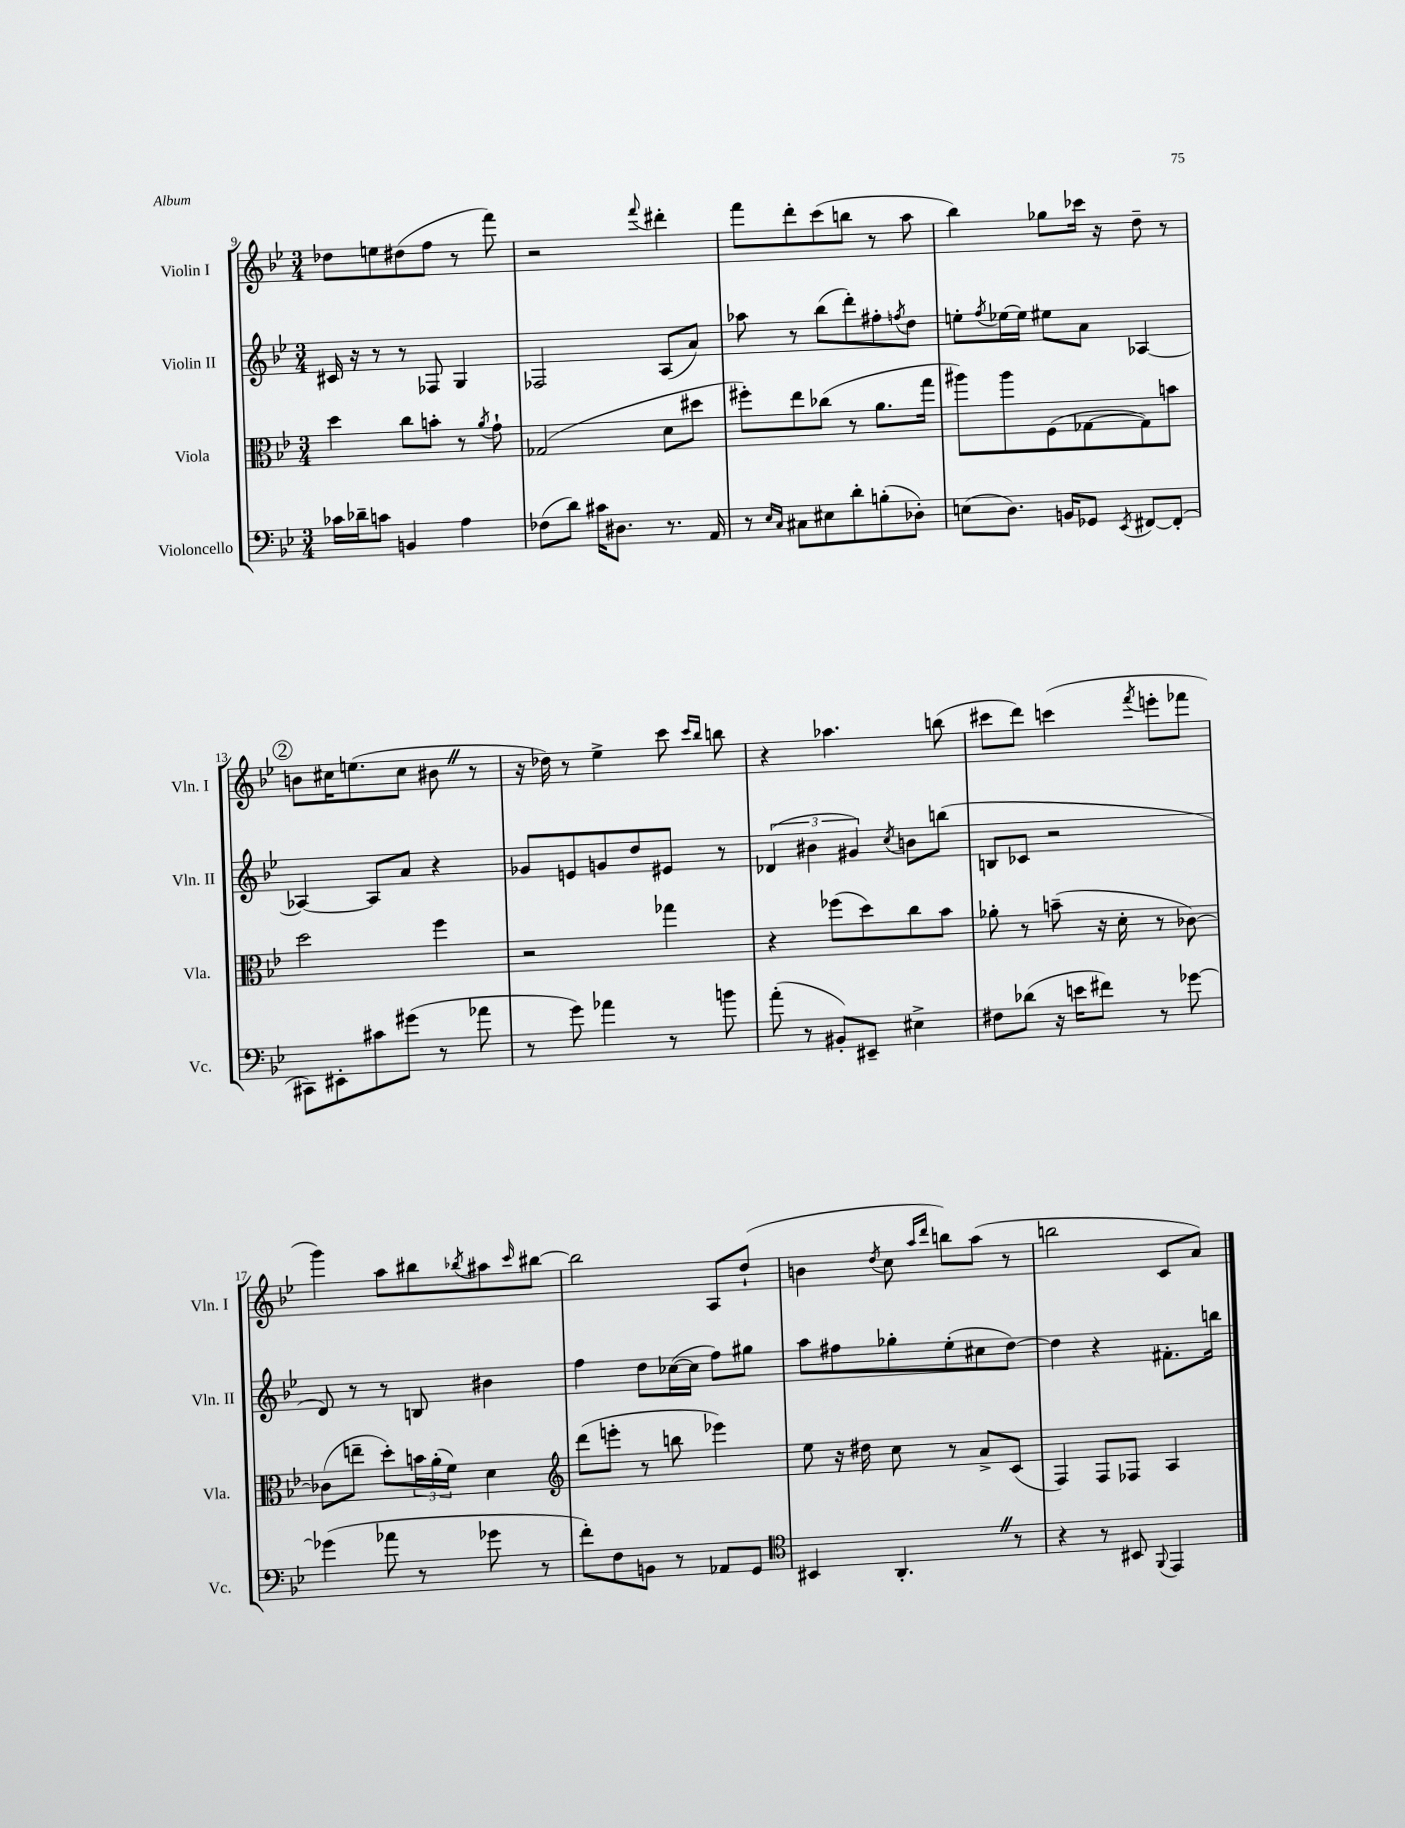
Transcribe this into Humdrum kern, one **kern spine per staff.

**kern	**kern	**kern	**kern
*staff4	*staff3	*staff2	*staff1
*clefF4	*clefC3	*clefG2	*clefG2
*k[b-e-]	*k[b-e-]	*k[b-e-]	*k[b-e-]
*M3/4	*M3/4	*M3/4	*M3/4
16c-	4dd	16c#	8dd-
16d-~	.	16r	.
8c	.	8r	8ee
4BB	8cc	8r	(8dd#
.	8b'	8F-	8ff
4A	8r	4G	8r
.	8qa	.	.
.	8g`	.	8fff)
=	=	=	=
(8F-	(2G-	2F-	2r
8d)	.	.	.
16c#	.	.	.
8.D#	.	.	.
.	.	.	8qqfff
8.r	8d	(8A	4ddd#'
.	8dd#	8a)	.
16AA	.	.	.
=	=	=	=
8r	8ff#')	8aa-	8fff
16qqE-	.	.	.
16qqC	.	.	.
8C#	8ee-	8r	8ddd'
8E#	(8cc-	(8bb-	(8ccc
8d'	8r	8ddd')	8bb
(8B'	8.a	8ff#'	8r
.	.	8qff	.
8D-')	.	8dd	8aa
.	16gg	.	.
=	=	=	=
(8E	8aa#)	8ee'	4bb-)
.	.	8qff	.
8.D)	8aa#	[16ee-	.
.	.	16ee-]	.
.	(8F	8ee#	8gg-
16BB	.	.	.
8GG-	[8G-	8a	16ccc-
.	.	.	16r
8qEE-	.	.	.
[8FF#	8G-])	[4A-	8dd~
(8FF#']	8b	.	8r
=	=	=	=
8CC#)	2dd	4A-_	8b
8EE#'	.	.	16cc#
.	.	.	(8.ee
8c#	.	8A-]	.
(8g#	.	8a	8cc#
8r	4ff	4r	8b#
8a-	.	.	8r
=	=	=	=
8r	2r	8g-	16r
.	.	.	16dd-)
8g)	.	8e	8r
4a-	.	8g	4ee-^
.	.	8dd	.
8r	4gg-	8e#	8ccc
.	.	.	16qqccc
.	.	.	16qqbb-
8b	.	8r	8bb
=	=	=	=
(8a'	4r	(6d-	4r
8r	.	.	.
.	.	6b#	.
8BB#')	(8ff-	.	4.aa-
.	.	6g#)	.
8EE#~	8dd)	.	.
.	.	8qcc	.
4E#^	8cc	8b	.
.	8b-	(8bb	(8bb
=	=	=	=
8F#	8a-'	8B	8ccc#
(8d-	8r	8c-	8ddd)
16r	(8b~	2r	(4ccc
16e	.	.	.
8f#)	16r	.	.
.	16d'	.	.
.	.	.	8qfff
8r	8r	.	8eee'
[8g-	[8c-)	.	8fff-
=	=	=	=
(4g-]	(8c-]	8d)	4ggg)
.	8ee~	8r	.
8a-	8dd')	8r	8aa
8r	24b	8B	8bb#
.	(24a'	.	.
.	24f)	.	.
.	.	.	8qbb-
8g-	4d	4b#	8aa#
.	.	.	16qqccc
8r	.	.	[8bb#
=	=	=	=
*	*clefG2	*	*
8f')	(8ddd	4ff	2bb#]
8F	8eee'	.	.
8BB	8r	8dd	.
8r	8bb	([16cc-	.
.	.	16cc-]	.
8AA-	4eee-)	8ff)	8A
8GG	.	8gg#	(8dd`
=	=	=	=
*clefC4	*	*	*
4BB#	8ee-	8aa	4b
.	16r	8ff#	.
.	16dd#	.	.
.	.	.	8qdd
4.AA'	8cc	8gg-'	8cc
.	.	.	16qqaa
.	.	.	16qqddd
.	8r	(8ee-'	8bb)
.	8a^	8cc#	(8aa
8r	(8c	[8dd)	8r
=	=	=	=
4r	4F)	4dd]	2bb
8r	8F	4r	.
8BB#	8F-	.	.
8qqFF	.	.	.
4EE-	4A	8.f#'	8c
.	.	.	8a)
.	.	16bb	.
==	==	==	==
*-	*-	*-	*-
